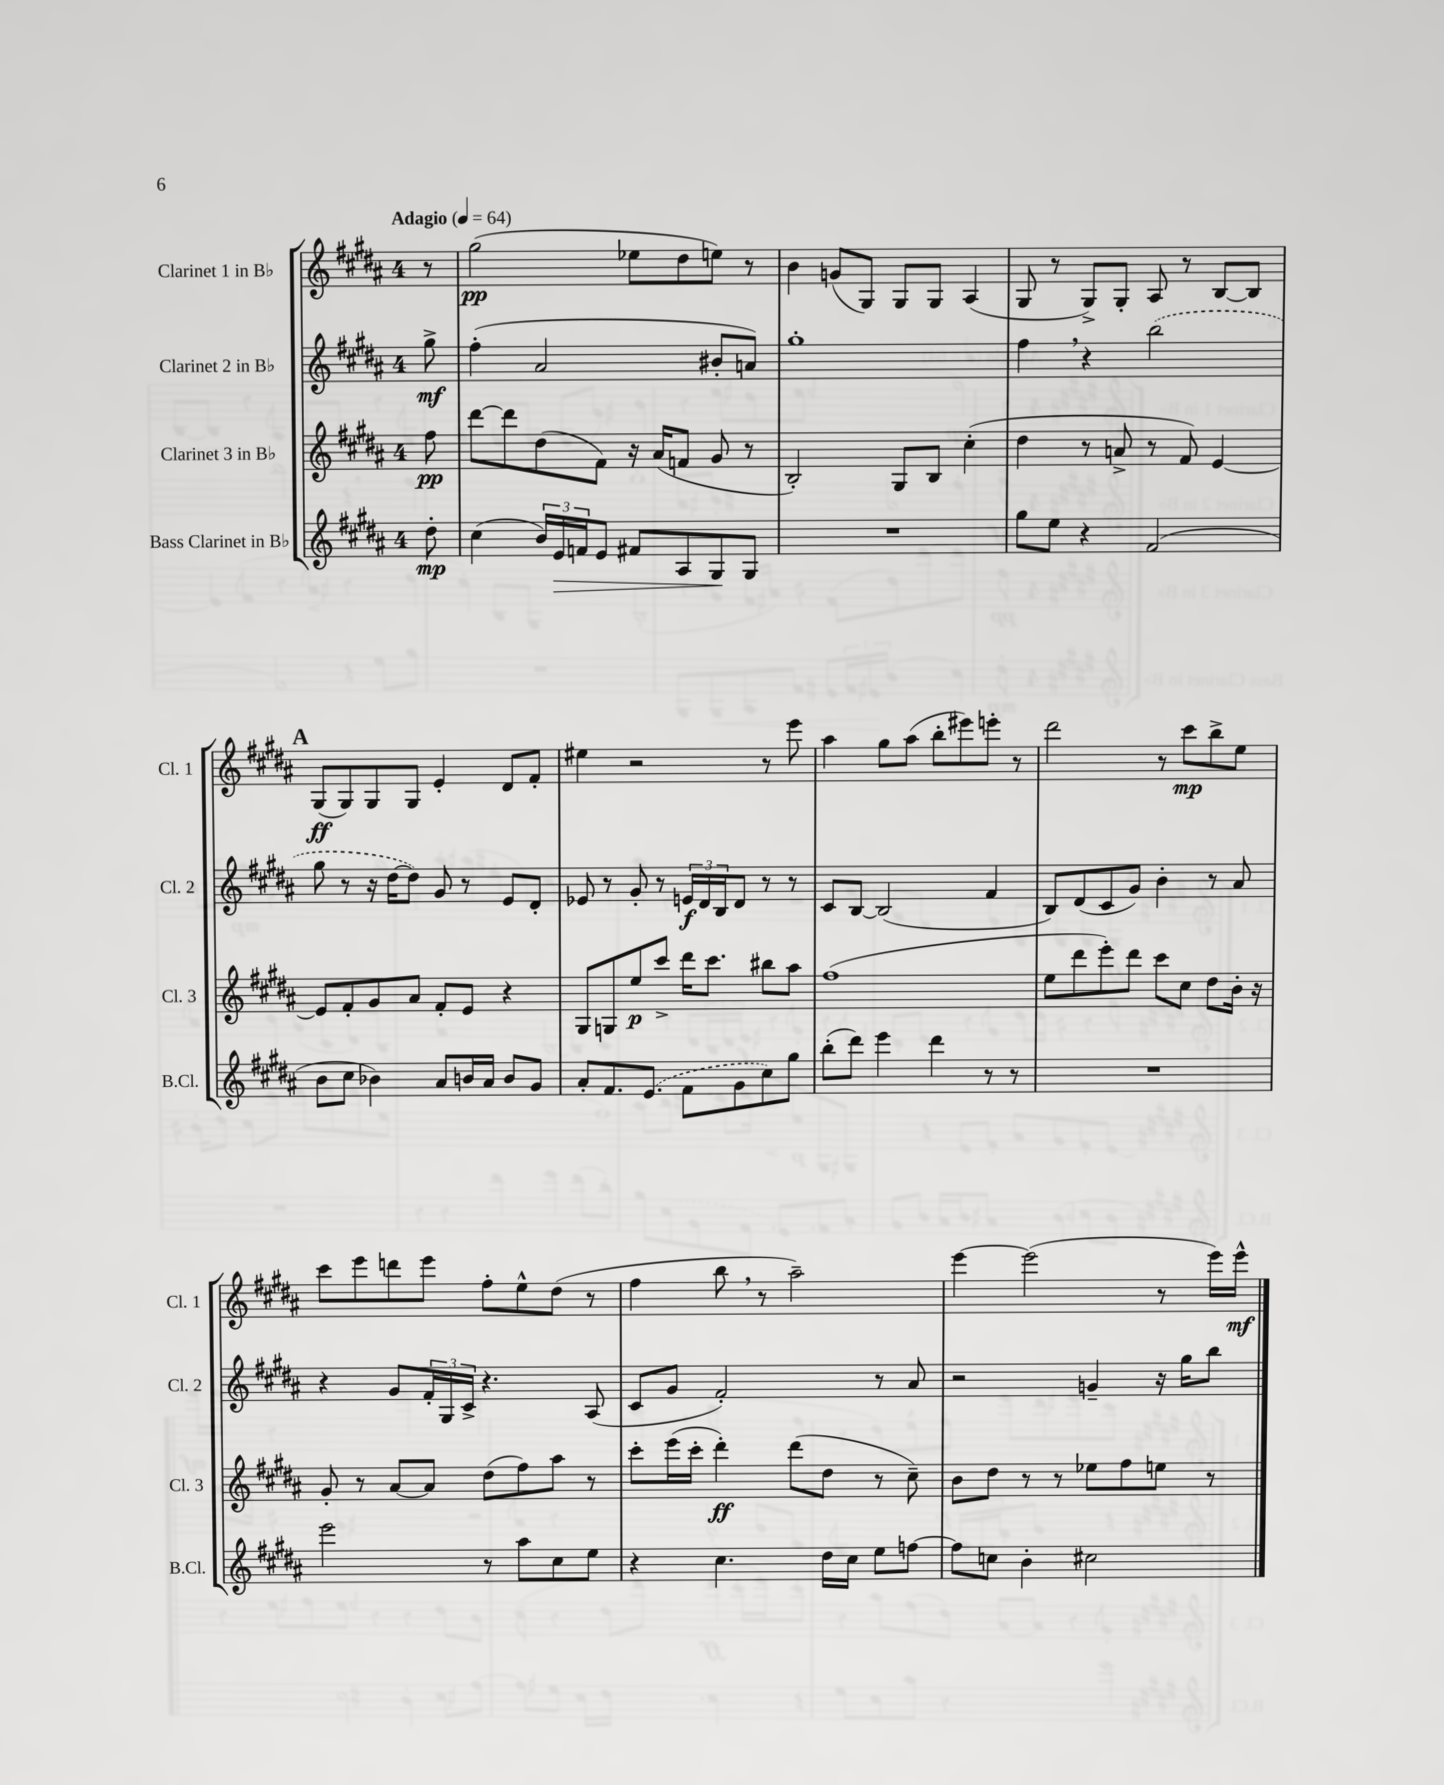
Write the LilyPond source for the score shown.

<<
\new StaffGroup <<
\new Staff = "s0" \with { instrumentName = "Clarinet 1 in Bb" shortInstrumentName = "Cl. 1" } {
    \clef treble \key b \major \once \override Staff.TimeSignature.style = #'single-digit \time 4/4 \partial 8 \tempo "Adagio" 4 = 64
    r8 |
    gis''2\pp( ees''8 dis''8 e''8) r8 |
    b'4 g'8( gis8) gis8 gis8 ais4( |
    gis8 r8 gis8->) gis8-. ais8 r8 b8~ b8 |
    \mark \markup { \bold "A" } gis8\ff( gis8) gis8 gis8 e'4-. dis'8 fis'8-. |
    eis''4 r2 r8 e'''8 |
    ais''4 gis''8 ais''8( b''8-. eis'''8) e'''8-. r8 |
    dis'''2 r8 cis'''8\mp b''8-> e''8 |
    cis'''8 e'''8 d'''8 e'''8 fis''8-. e''8-^ dis''8( r8 |
    fis''4 b''8 \breathe r8 ais''2--) |
    e'''4~ e'''2( r8 e'''16) e'''16-^\mf \bar "|." |
}
\new Staff = "s1" \with { instrumentName = "Clarinet 2 in Bb" shortInstrumentName = "Cl. 2" } {
    \clef treble \key b \major \once \override Staff.TimeSignature.style = #'single-digit \time 4/4 \partial 8
    gis''8->\mf |
    fis''4-.( ais'2 bis'8-. a'8) |
    gis''1-. |
    fis''4 \breathe r4 \once \slurDashed b''2( |
    \mark \markup { \bold "A" } gis''8 r8 r16 dis''16~ dis''8) gis'8 r8 e'8 dis'8-. |
    ees'8 r8 gis'8-. r8 \tuplet 3/2 { e'16\f dis'16 b16 } dis'8 r8 r8 |
    cis'8 b8~ b2( fis'4 |
    b8) dis'8( cis'8 gis'8) b'4-. r8 ais'8 |
    r4 gis'8 \tuplet 3/2 { fis'16-. gis16 cis'16-> } r4. ais8( |
    cis'8 gis'8 fis'2-.) r8 ais'8 |
    r2 g'4-- r16 gis''16 b''8 \bar "|." |
}
\new Staff = "s2" \with { instrumentName = "Clarinet 3 in Bb" shortInstrumentName = "Cl. 3" } {
    \clef treble \key b \major \once \override Staff.TimeSignature.style = #'single-digit \time 4/4 \partial 8
    fis''8\pp |
    dis'''8~ dis'''8 dis''8( fis'8) r16 ais'16( f'8 gis'8 r8 |
    b2-.) gis8 b8 cis''4-.( |
    dis''4 r8 a'8-> r8 fis'8) e'4~ |
    \mark \markup { \bold "A" } e'8 fis'8-. gis'8 ais'8 fis'8-. e'8 r4 |
    gis8 g8 e''8\p cis'''8-> dis'''16 cis'''8. bis''8 ais''8 |
    fis''1( |
    e''8 dis'''8 e'''8-.) dis'''8 cis'''8 cis''8 dis''8 b'16-. r16 |
    gis'8-. r8 ais'8~ ais'8 dis''8( fis''8) ais''8 r8 |
    cis'''8-. e'''16( cis'''16-. dis'''4-.\ff) dis'''8( dis''8 r8 cis''8--) |
    b'8 dis''8 r8 r8 ees''8 fis''8 e''8 r8 \bar "|." |
}
\new Staff = "s3" \with { instrumentName = "Bass Clarinet in Bb" shortInstrumentName = "B.Cl." } {
    \clef treble \key b \major \once \override Staff.TimeSignature.style = #'single-digit \time 4/4 \partial 8
    dis''8-.\mp |
    cis''4( \tuplet 3/2 { b'16) e'16\> f'16 } e'8 fis'8 ais8 gis8\! gis8 |
    R1 |
    gis''8 e''8 r4 fis'2( |
    \mark \markup { \bold "A" } b'8 cis''8 bes'4) ais'8 b'16 ais'16 b'8 gis'8 |
    ais'8-. fis'8. \once \slurDashed e'8.( fis'8 gis'8 cis''8) gis''8 |
    b''8-.( dis'''8) e'''4 dis'''4 r8 r8 |
    R1 |
    e'''2 r8 ais''8 cis''8 e''8 |
    r4 cis''4. dis''16 cis''16 e''8 f''8~ |
    f''8 c''8 b'4-. cis''2 \bar "|." |
}
>>
>>
\layout { \context { \Score \remove "Bar_number_engraver" } }
